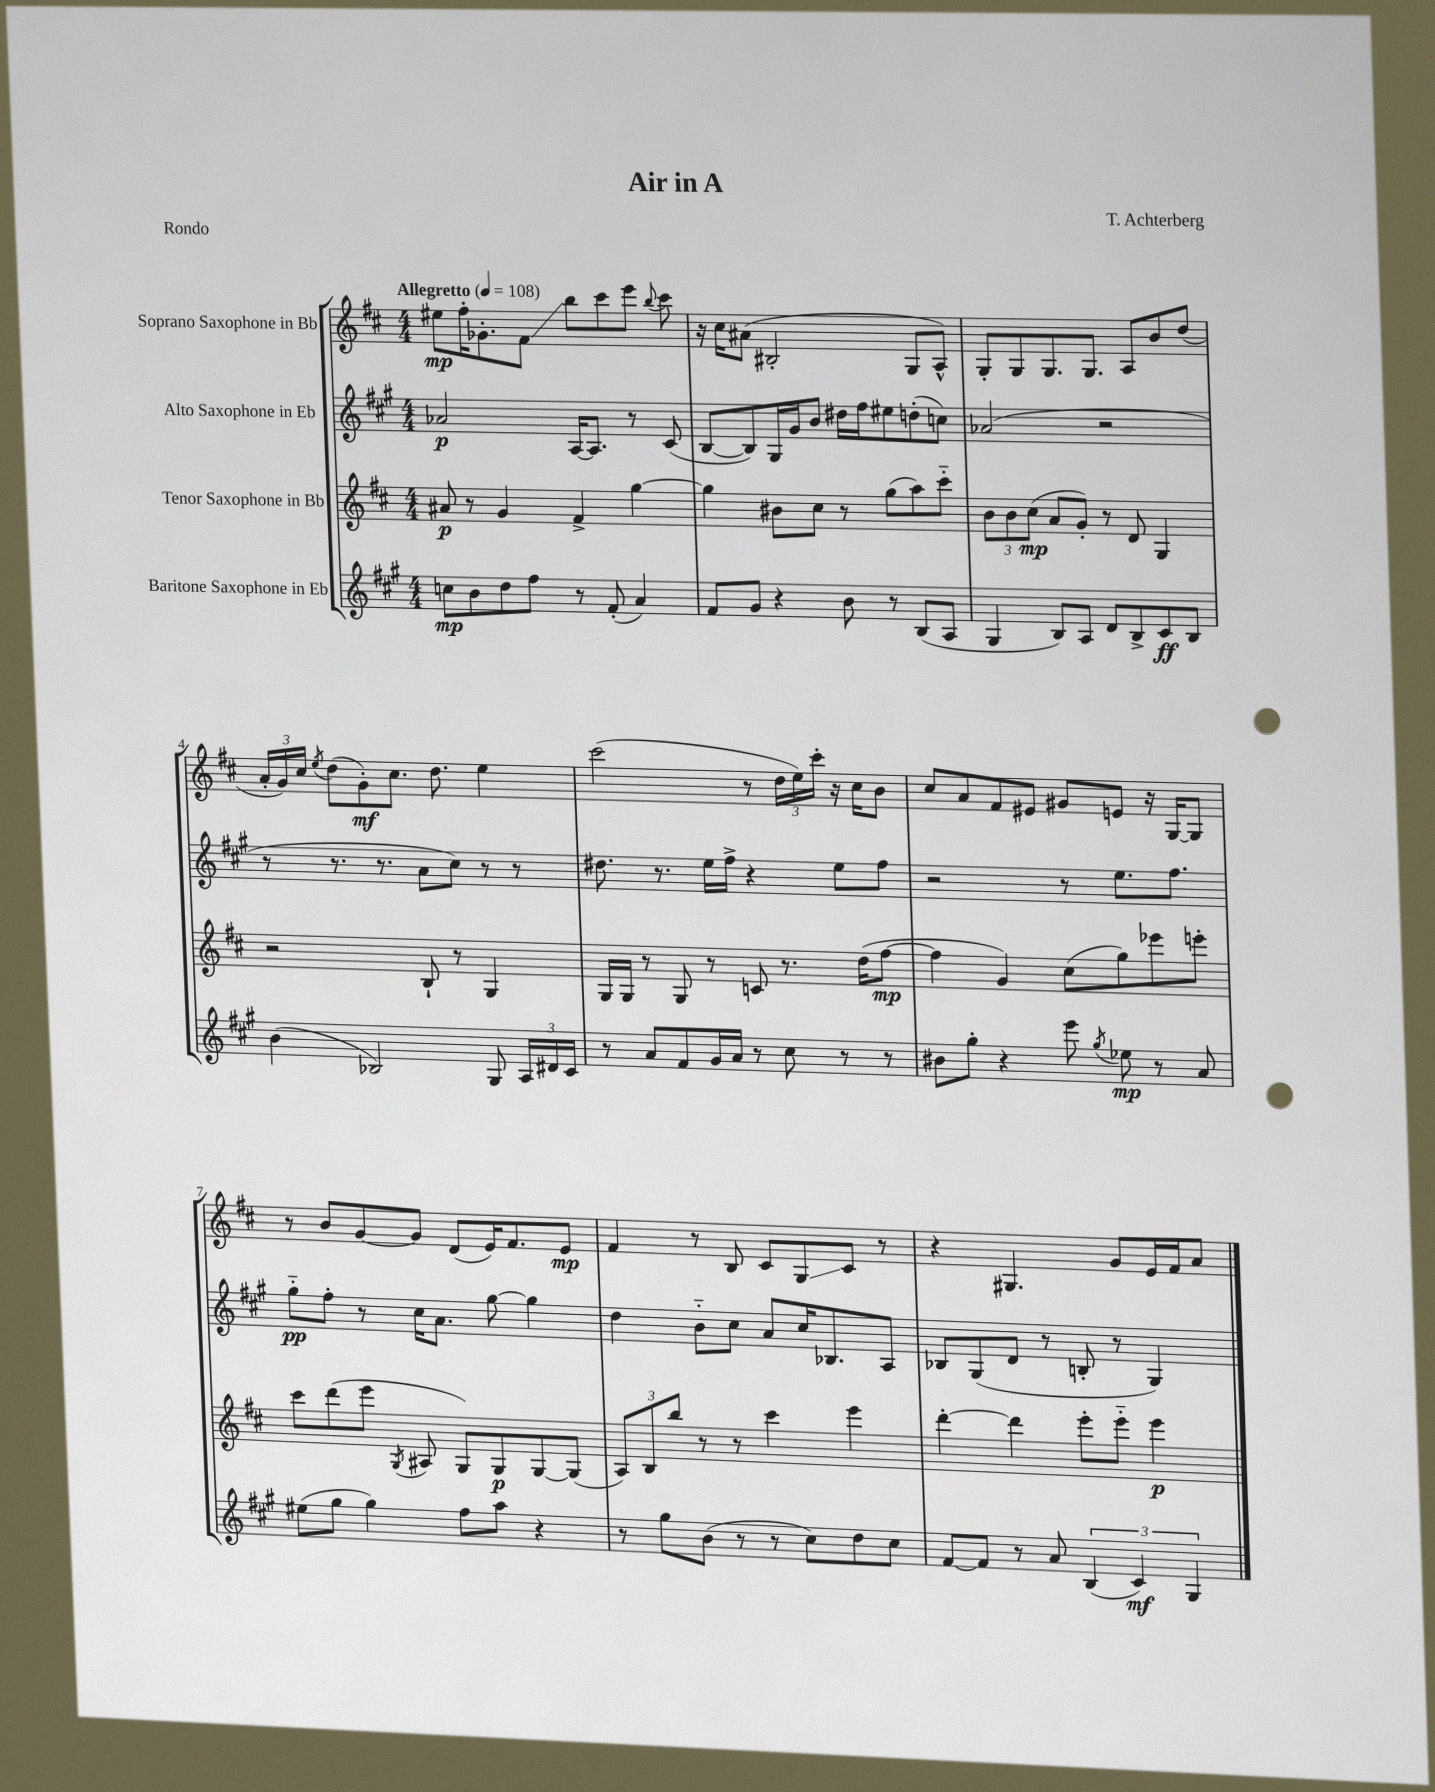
\header { title = "Air in A" composer = "T. Achterberg" piece = "Rondo" }
<<
\new StaffGroup <<
\new Staff = "s0" \with { instrumentName = "Soprano Saxophone in Bb" } {
    \clef treble \key d \major \numericTimeSignature \time 4/4 \tempo "Allegretto" 4 = 108
    \autoBeamOff eis''8[\mp fis''16-. ges'8.-. fis'8]\glissando b''8[ cis'''8 e'''8] \appoggiatura { b''8 } cis'''8 |
    r16 cis''16[ ais'8]( bis2-. g8[ a8]-^) |
    g8[-. g8 g8. g8.] a8[ b'8 d''8]( |
    \tuplet 3/2 { a'16[-. g'16) cis''16] } \acciaccatura { e''8 } d''8[( g'8-.\mf) cis''8.] d''8. e''4 |
    cis'''2( r8 \tuplet 3/2 { d''16[ e''16) cis'''16]-. } r16 cis''16[ b'8] |
    cis''8[ a'8 fis'8 eis'8] gis'8[ e'8] r16 g16[~ g8] |
    r8 b'8[ g'8~ g'8] d'8[( e'16) fis'8. e'8]\mp |
    fis'4 r8 b8 cis'8[ g8\glissando cis'8] r8 |
    r4 gis4. g'8[ e'16 fis'16 a'8] \bar "|." |
}
\new Staff = "s1" \with { instrumentName = "Alto Saxophone in Eb" } {
    \clef treble \key a \major \numericTimeSignature \time 4/4
    \autoBeamOff aes'2\p a16[~ a8.] r8 cis'8( |
    b8[~ b8) gis16 gis'16 b'8] dis''16[ fis''16 eis''8 d''8-.( c''8]) |
    aes'2( r2 |
    r8 r8. r8. a'8[ cis''8]) r8 r8 |
    dis''8. r8. e''16[ fis''16]-> r4 e''8[ fis''8] |
    r2 r8 e''8.[ fis''8.] |
    gis''8[-_\pp fis''8]-. r8 cis''16[ a'8.] gis''8~ gis''4 |
    d''4 b'8[-_ cis''8] a'8[ cis''16 bes8. a8] |
    bes8[ gis8( d'8] r8 b8-. r8 gis4) \bar "|." |
}
\new Staff = "s2" \with { instrumentName = "Tenor Saxophone in Bb" } {
    \clef treble \key d \major \numericTimeSignature \time 4/4
    \autoBeamOff ais'8\p r8 g'4 fis'4-> g''4~ |
    g''4 bis'8[ cis''8] r8 g''8[( a''8) cis'''8]-_ |
    \tuplet 3/2 { b'8[ b'8 cis''8]\mp( } a'8[ g'8]-.) r8 d'8 g4 |
    r2 b8-! r8 g4 |
    g16[ g16] r8 g8 r8 c'8 r8. d''16[( fis''8]~\mp |
    fis''4 g'4) cis''8[( g''8) ees'''8 e'''8]-. |
    cis'''8[ d'''8( e'''8] \acciaccatura { g8 } ais8 g8[) g8\p g8~ g8]( |
    \tuplet 3/2 { a8[) b8 b''8] } r8 r8 cis'''4 e'''4 |
    d'''4~-. d'''4 e'''8[-. e'''8]-_ e'''4\p \bar "|." |
}
\new Staff = "s3" \with { instrumentName = "Baritone Saxophone in Eb" } {
    \clef treble \key a \major \numericTimeSignature \time 4/4
    \autoBeamOff c''8[\mp b'8 d''8 fis''8] r8 fis'8-.( a'4) |
    fis'8[ gis'8] r4 b'8 r8 b8[( a8] |
    gis4 b8[) a8] d'8[ b8-> cis'8\ff b8] |
    b'4( bes2) gis8 \tuplet 3/2 { a16[ dis'16 cis'16] } |
    r8 a'8[ fis'8 gis'16 a'16] r8 cis''8 r8 r8 |
    bis'8[ gis''8]-. r4 e'''8 \acciaccatura { gis''8 } ees''8\mp r8 a'8 |
    eis''8[( gis''8] gis''4) fis''8[ a''8] r4 |
    r8 gis''8[ b'8]( r8 r8 cis''8[) d''8 cis''8] |
    fis'8[~ fis'8] r8 a'8 \tuplet 3/2 { b4( cis'4\mf) gis4 } \bar "|." |
}
>>
>>
